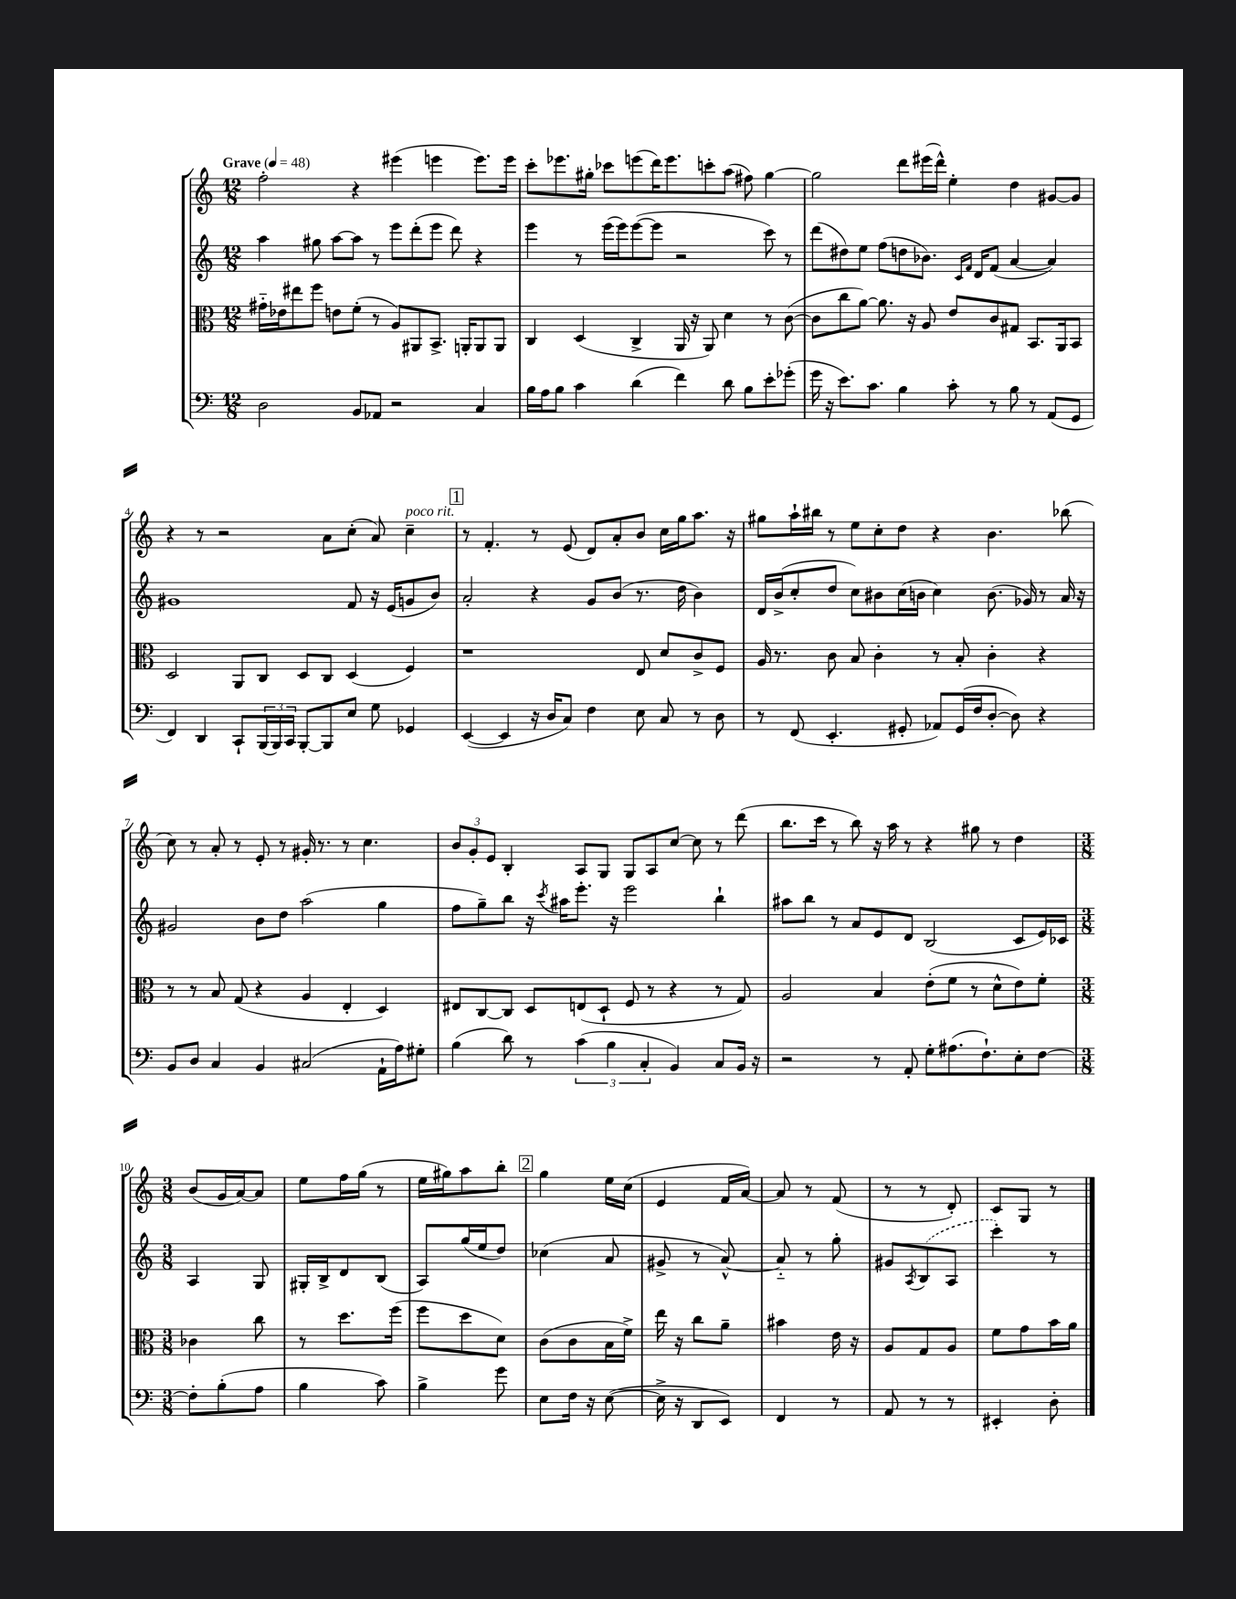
<<
\new StaffGroup <<
\new Staff = "s0" {
    \clef treble \key c \major \numericTimeSignature \time 12/8 \tempo "Grave" 4 = 48
    f''2-. r4 eis'''4( e'''4 e'''8.) e'''16 |
    c'''8-. ees'''8. gis''16-. ces'''8 e'''8( d'''16) e'''8. c'''8-. a''8( fis''8) gis''4~ |
    gis''2 d'''8 eis'''16( d'''16-^) e''4-. d''4 gis'8~ gis'8 |
    r4 r8 r2 a'8 c''8-.( a'8) c''4--^\markup { \italic "poco rit." } |
    \mark \markup { \box "1" } r8 f'4.-. r8 e'8( d'8) a'8-. b'8 c''16 g''16 a''8. r16 |
    gis''8 a''16-! bis''16 r8 e''8 c''8-. d''8 r4 b'4. bes''8( |
    c''8) r8 a'8-. r8 e'8-. r8 gis'16-. r8. r8 c''4. |
    \tuplet 3/2 { b'8 g'8-. e'8 } b4-. a8 g8 g8 a8 c''8~ c''8 r8 d'''8( |
    b''8. c'''16 r8 b''8) r16 a''16 r8 r4 gis''8 r8 d''4 |
    \numericTimeSignature \time 3/8 b'8( g'16 a'16~) a'8 |
    e''8 f''16 g''16( r8 |
    e''16 gis''16) a''8 b''8-. |
    \mark \markup { \box "2" } g''4 e''16 c''16( |
    e'4 f'16 a'16~) |
    a'8 r8 f'8( |
    r8 r8 d'8-.) |
    c'8 g8 r8 \bar "|." |
}
\new Staff = "s1" {
    \clef treble \key c \major \numericTimeSignature \time 12/8
    a''4 gis''8 a''8~ a''8 r8 e'''8 d'''8-.( e'''8 d'''8) r4 |
    e'''4 r8 e'''16( e'''16) e'''8~( e'''8 r2 c'''8) r8 |
    d'''8( dis''8) e''8 f''8( d''8 bes'8.) \grace { c'16 f'16 } d'16 f'8( a'4~ a'4) |
    gis'1 f'8 r16 e'16( g'8 b'8) |
    \mark \markup { \box "1" } a'2-. r4 g'8 b'8( r8. d''16 b'4) |
    d'16 b'16->( c''8-. d''8 c''8) bis'8 c''16( b'16 c''4) b'8.( ges'16) r8 a'16 r16 |
    gis'2 b'8 d''8 a''2( g''4 |
    f''8 g''8--) b''8 r16 \acciaccatura { c'''8 } ais''16 e'''8.-. r16 e'''2 b''4-! |
    ais''8 b''8 r8 a'8 e'8 d'8 b2( c'8 e'16) ces'16 |
    \numericTimeSignature \time 3/8 a4 g8 |
    gis16-. b16-> d'8 b8( |
    a8) g''16( e''16 d''8) |
    \mark \markup { \box "2" } ces''4( a'8 |
    gis'8-> r8 a'8~-^) |
    a'8-_ r8 g''8-. |
    gis'8 \acciaccatura { a8 } \once \slurDashed b8( a8 |
    c'''4-.) r8 \bar "|." |
}
\new Staff = "s2" {
    \clef alto \key c \major \numericTimeSignature \time 12/8
    gis'16-_ ees'16 eis''8 f''8 e'8 f'8-.( r8 a8) ais,8 b,8.-> a,16-. a,8 a,8 |
    c4 d4( c4-> a,16 r16 a,8) d'4 r8 c'8~( |
    c'8 c''8 a'8~) a'8. r16 a8 e'8 c'8 gis8 b,8. a,16 b,8 |
    d2 a,8 c8 d8 c8 d4( f4) |
    \mark \markup { \box "1" } r1 e8 d'8 c'8-> f8 |
    a16 r8. c'8 b8 c'4-. r8 b8-. c'4-. r4 |
    r8 r8 b8 g8( r4 a4 e4-. d4) |
    eis8 c8~ c8 d8 e8( d8-! f8 r8 r4 r8 g8) |
    a2 b4 e'8-.( f'8 r8 d'8-^ e'8) f'8-. |
    \numericTimeSignature \time 3/8 ces'4 c''8 |
    r8 d''8. f''16( |
    f''8 d''8 d'8) |
    \mark \markup { \box "2" } c'8( c'8 b16 f'16->) |
    e''16 r16 c''8 a'8-- |
    bis'4 e'16 r16 |
    a8 g8 a8 |
    f'8 g'8 b'16 a'16 \bar "|." |
}
\new Staff = "s3" {
    \clef bass \key c \major \numericTimeSignature \time 12/8
    d2 b,8 aes,8 r2 c4 |
    b16 a16 b8 c'4 d'4( f'4) d'8 b8 e'8-. ges'8-.( |
    g'16 r16 e'8.) c'8. b4 c'8-. r8 b8 r8 a,8( g,8 |
    f,4) d,4 c,8-! \tuplet 3/2 { b,,16( b,,16) c,16 } b,,8~-. b,,8 e8 g8 ges,4 |
    \mark \markup { \box "1" } e,4~( e,4 r16 d16 c8) f4 e8 c8 r8 d8 |
    r8 f,8( e,4.-. gis,8-. aes,8) gis,16( f16 d8~-. d8) r4 |
    b,8 d8 c4 b,4 cis2( a,16-! a16) gis8-. |
    b4( d'8) r8 \tuplet 3/2 { c'4( b4 c4-. } b,4) c8 b,16 r16 |
    r2 r8 a,8-. g8-. ais8.( f8.-!) e8-. f8~ |
    \numericTimeSignature \time 3/8 f8-. b8-.( a8 |
    b4 c'8) |
    b4-> g'8 |
    \mark \markup { \box "2" } e8 f16 r16 e8~( |
    e16-> r16 d,8 e,8) |
    f,4 r8 |
    a,8 r8 r8 |
    eis,4-. d8-. \bar "|." |
}
>>
>>
